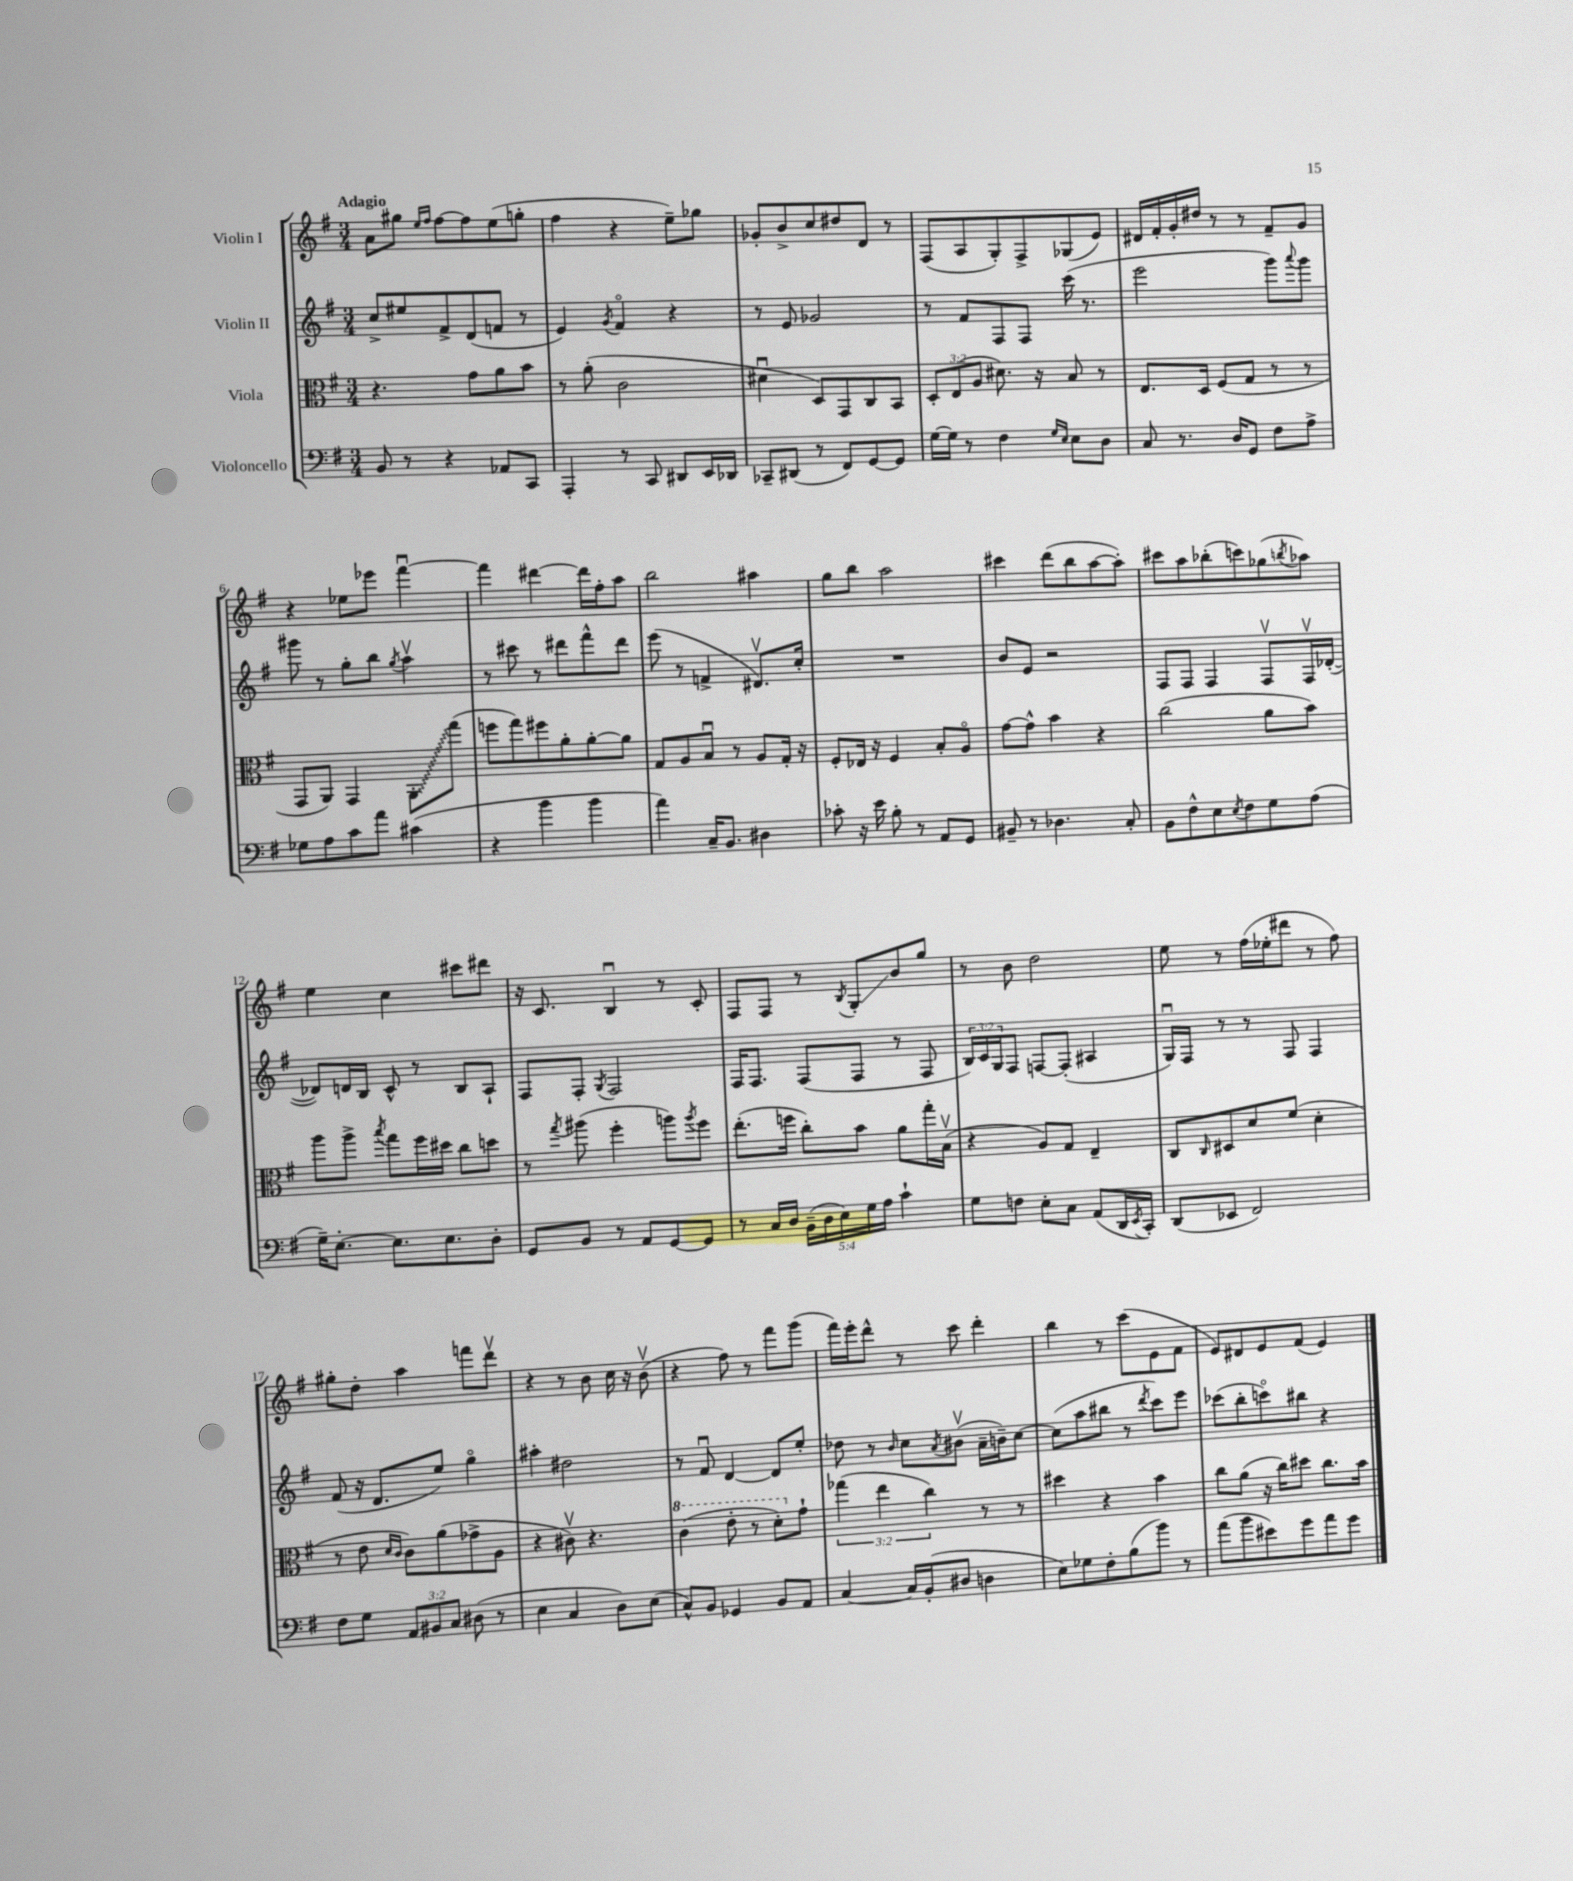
<<
\new StaffGroup <<
\new Staff = "s0" \with { instrumentName = "Violin I" } {
    \clef treble \key g \major \numericTimeSignature \time 3/4 \tempo "Adagio"
    a'8 gis''8 \grace { e''16 fis''16 } fis''8~ fis''8 e''8( g''8-. |
    fis''4 r4 e''8--) ges''8 |
    ges'8-. b'8-> c''8 dis''8 d'8 r8 |
    fis8( a8 g8-.) fis8-> ges8( e'8) |
    dis'16 fis'16-. g'16-. dis''16 r8 r8 fis'8-- g'8 |
    r4 ees''8 ees'''8 fis'''4~\downbow |
    fis'''4 dis'''4~ dis'''16 fis''16-. a''8 |
    b''2 ais''4 |
    g''8 b''8 a''2 |
    cis'''4 d'''8( b''8 a''8~ a''8-.) |
    cis'''8 a''8 bes''8-.( c'''8) ges''8( \acciaccatura { b''8 } aes''8) |
    e''4 c''4 cis'''8 dis'''8 |
    r16 c'8. b4\downbow r8 c'8-. |
    fis8 fis8 r8 \acciaccatura { b8 } g8-.\glissando b'8 g''8 |
    r8 b'8 d''2 |
    e''8 r8 fis''16( ees''16-. dis'''8 r8 fis''8) |
    gis''8-. d''8-. a''4 f'''8 d'''8\upbow |
    r4 r8 b'8 c''16 r16 b'8\upbow( |
    r4 fis''8) r8 fis'''8 g'''8( |
    fis'''16) e'''16-. d'''8-^ r8 c'''8 d'''4-. |
    b''4 r8 c'''8( e'8 fis'8 |
    e'8) dis'8 e'8 fis'8( e'4) \bar "|." |
}
\new Staff = "s1" \with { instrumentName = "Violin II" } {
    \clef treble \key g \major \numericTimeSignature \time 3/4 \override Staff.TupletNumber.text = #tuplet-number::calc-fraction-text
    c''8-> eis''8 fis'8-> d'8( f'8 r8 |
    e'4) \acciaccatura { g'8 } fis'4\flageolet r4 |
    r8 e'8 ges'2 |
    r8 fis'8 fis8 fis8 c'''16( r8. |
    e'''2 g'''8) \appoggiatura { a'''8 } g'''8 |
    gis'''8 r8 g''8-. b''8 \acciaccatura { g''8 } a''4\upbow |
    r8 cis'''8 r8 dis'''8 fis'''8-^ dis'''8 |
    e'''8( r8 f'4-> dis'8.\upbow) c''16-. |
    R2. |
    b'8 e'8 r2 |
    fis8 fis8 fis4 fis8\upbow fis16\upbow des'16~-.( |
    des'8) d'16 b16 c'8-^ r8 b8 a8-! |
    fis8 fis8-. \acciaccatura { g8 } fis2 |
    fis16 fis8. fis8( fis8 r8 fis8 |
    \tuplet 3/2 { b16) c'16 g16 } fis8 f8~ f8-.( ais4 |
    g16\downbow) fis16 r8 r8 fis8 fis4 |
    fis'8( r16 d'8. e''8) g''4\flageolet |
    ais''4-. dis''2 |
    r8 fis'8\downbow d'4~ d'8 e''8-. |
    des''8 r8 \grace { b'16 } c''8 \acciaccatura { a'8 } bis'8\upbow( a'16-- b'16--) c''8~ |
    c''8( a''8 bis''8 r8 \acciaccatura { d'''8 } c'''8) e'''8 |
    ces'''8( b''8-. c'''8\flageolet) bis''8 r4 \bar "|." |
}
\new Staff = "s2" \with { instrumentName = "Viola" } {
    \clef alto \key g \major \numericTimeSignature \time 3/4 \override Staff.TupletNumber.text = #tuplet-number::calc-fraction-text
    r4. g'8 a'8 b'8 |
    r8 a'8-.( c'2 |
    dis'4\downbow d8) g,8 c8 b,8 |
    \tuplet 3/2 { d8-. e8( a8 } dis'8.) r16 b8 r8 |
    e8. d16 fis8( g8 r8 r8 |
    g,8 a,8) g,4 \once \override Glissando.style = #'zigzag a,8-.\glissando g''8( |
    f''8 g''8) fis''8 a'8-. a'8~-. a'8 |
    g8 a8 b8\downbow r8 a8 g16-. r16 |
    fis8-. ees16 r16 fis4 b8-. a8\flageolet |
    g'8~ g'8-^ b'4 r4 |
    c''2( a'8 b'8) |
    a''8 a''8-> \acciaccatura { b''8 } g''8 fis''16 dis''16 c''8 d''8 |
    r8 \acciaccatura { g''8 } ais''8( fis''4-. a''8) \acciaccatura { a''8 } fis''8 |
    e''8.-.( f''16 c''8-.) b'8 a'8 g''16-. b16\upbow( |
    r4 a8) g8 e4-- |
    c8 \grace { c16 } dis8 d'8 fis'8( d'4-. |
    r8 e'8 \grace { d'16 c'16 } c'8) a'8( ges'8-> a8 |
    r4 cis'8\upbow) r4. |
    \ottava #1 c''4( e''8-. r8 d''8-.) \ottava #0 g'8-! |
    \tuplet 3/2 { ges''4( e''4 c''4) } r8 r8 |
    dis''4 r4 b'4 |
    c''8 a'8( r16 c''16) dis''8 c''8. b'16 \bar "|." |
}
\new Staff = "s3" \with { instrumentName = "Violoncello" } {
    \clef bass \key g \major \numericTimeSignature \time 3/4 \override Staff.TupletNumber.text = #tuplet-number::calc-fraction-text
    b,8 r8 r4 aes,8 c,8 |
    a,,4-. r8 c,8 dis,8 e,16 des,16 |
    ces,8-- dis,8( r8 fis,8) g,8~ g,8 |
    g16~ g16 r8 fis4 \grace { g16 e16 } e8 d8 |
    c8 r8. d16 g,8 fis8 a8-> |
    ges8 a8 c'8 a'8 cis'4( |
    r4 b'4 b'4 |
    a'4) c16-- b,8. dis4 |
    ces'8-. r16 e'16 b8-. r8 a,8 g,8 |
    bis,8-- r8 des4. c8-. |
    b,8 fis8-^ e8 \acciaccatura { e8 } fis8 g8 a8( |
    g16--) e8.~-. e8. e8. d8-. |
    g,8 b,8 r8 a,8 g,8~ g,8 |
    r8 c16 d16 \tuplet 5/4 { b,16--( d16 e16) g16 a16 } c'4-! |
    g8 f8 e8-. c8 a,8( d,16 \acciaccatura { e,8 } c,16-.) |
    d,8( ees,8 fis,2) |
    fis8 g8 \tuplet 3/2 { a,8 bis,8 c8 } dis8( r8 |
    e4 c4 d8) e8( |
    c8-^) b,8 ges,4 b,8 a,8 |
    c4~ c16 b,16-.( dis8 d4 |
    e8) ges8 fis8-. b8( b'8) r8 |
    a'8( b'8 eis'8) g'8 a'8 g'8 \bar "|." |
}
>>
>>
